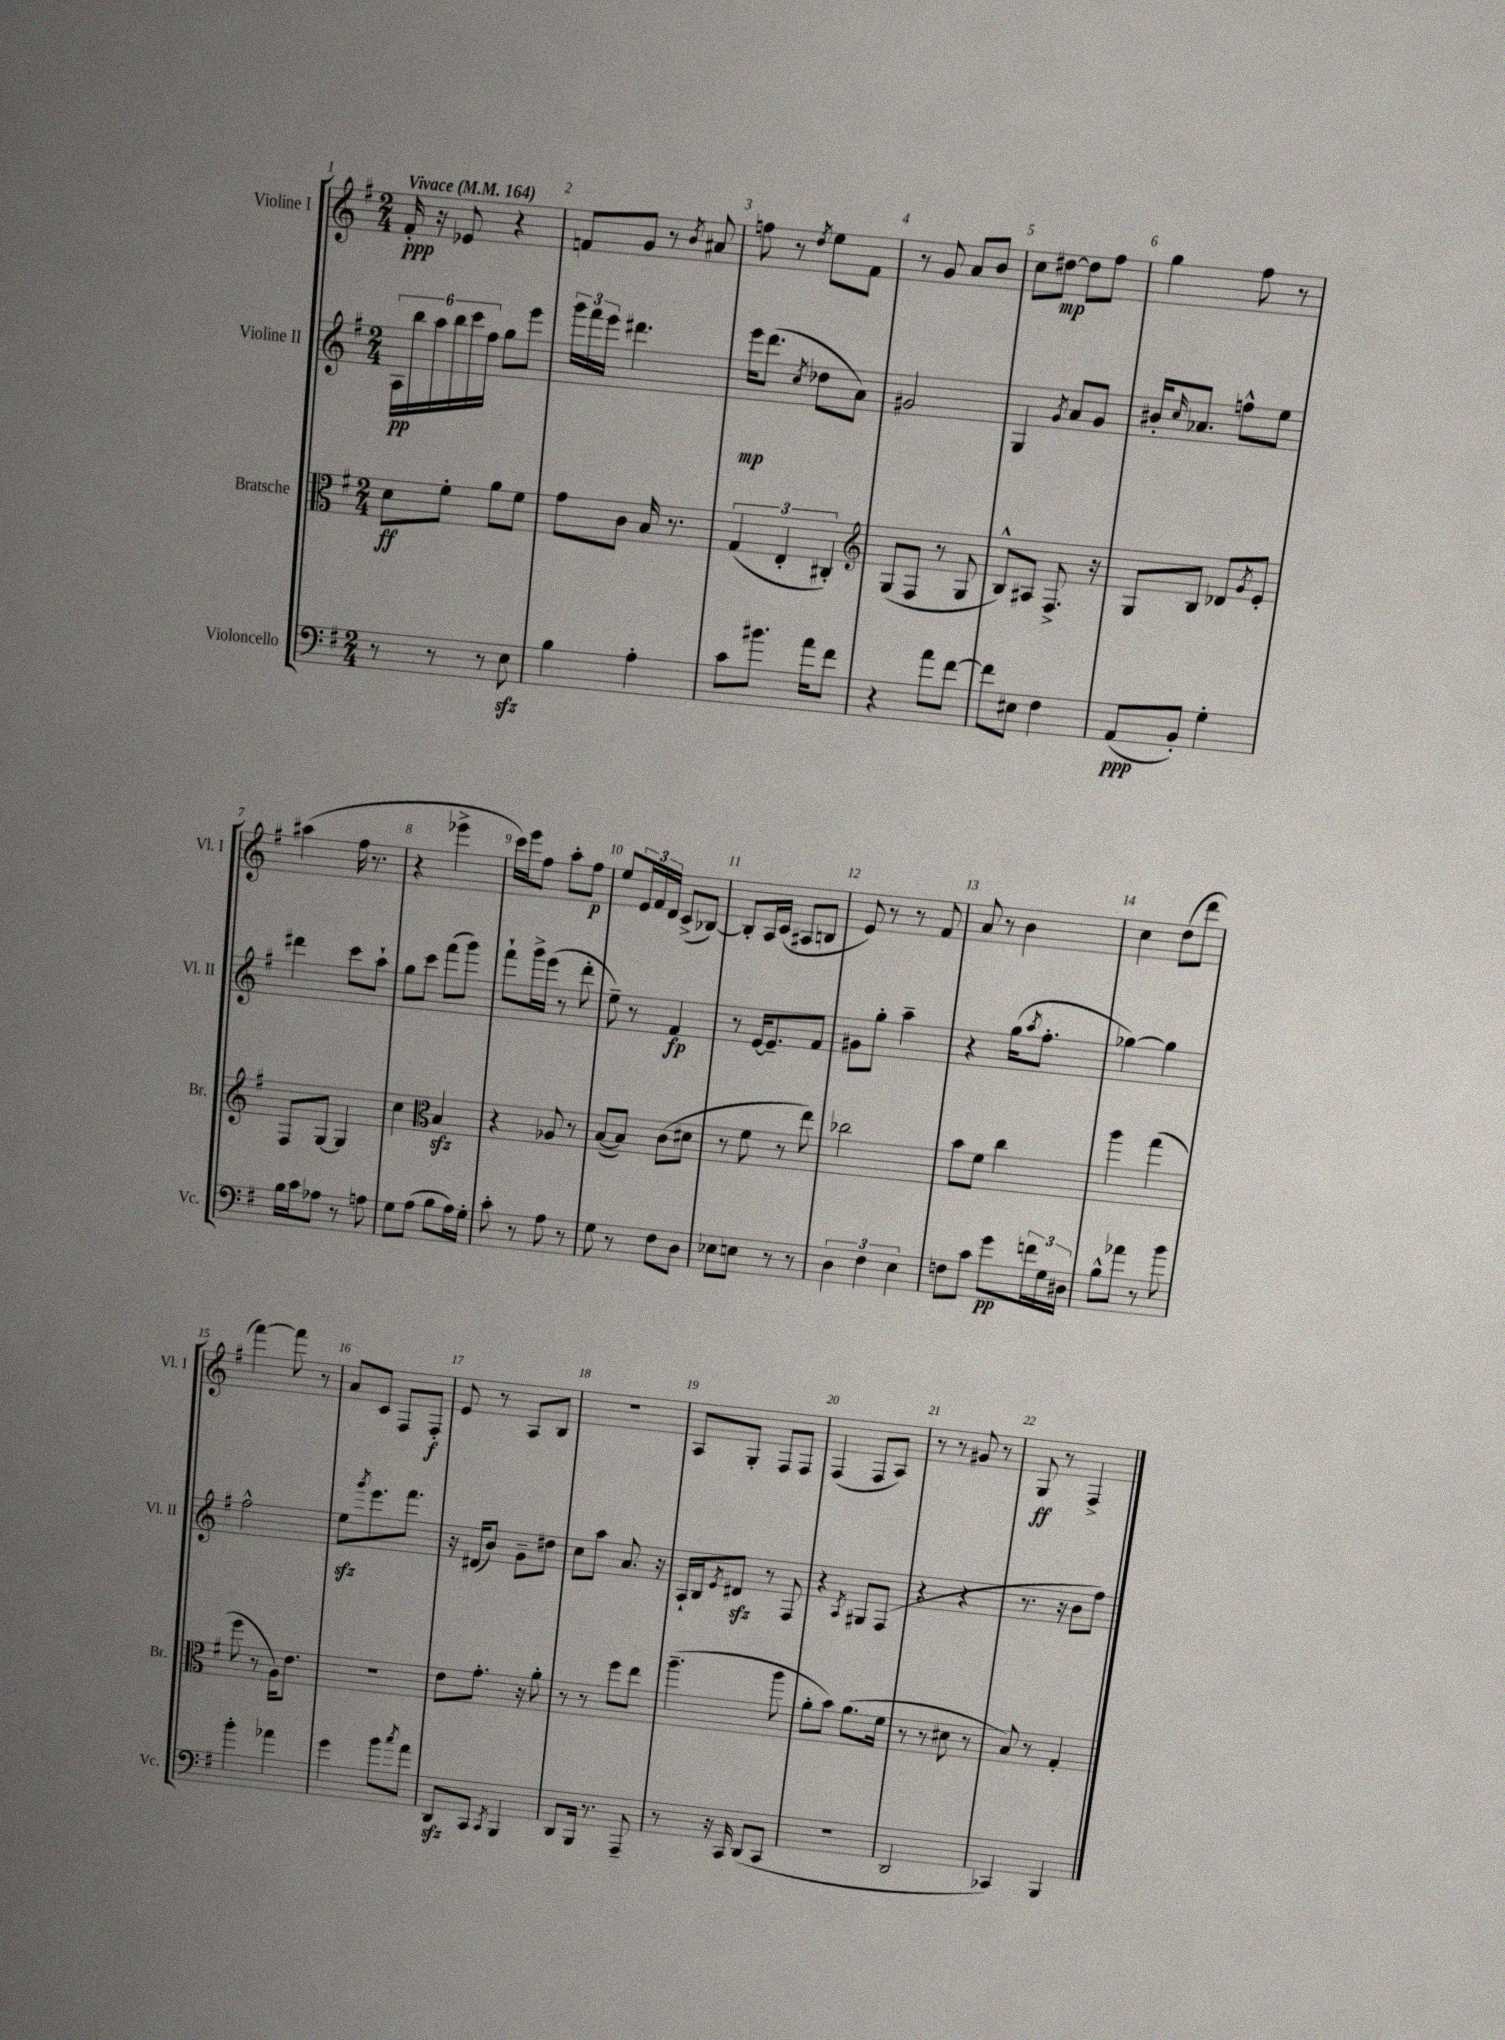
<<
\new StaffGroup <<
\new Staff = "s0" \with { instrumentName = "Violine I" shortInstrumentName = "Vl. I" } {
    \clef treble \key g \major \numericTimeSignature \time 2/4 \tempo "Vivace" 4 = 164
    fis'16-.\ppp r16 ees'8 r4 |
    f'8 g'8 r8 \acciaccatura { b'8 } ais'8 |
    f''8 r8 \acciaccatura { d''8 } e''8 fis'8 |
    r8 g'8 a'8 b'8 |
    c''8 dis''8~\mp dis''8 fis''8 |
    g''4 fis''8 r8 |
    ais''4( fis''16 r8. |
    r4 ees'''4-> |
    c'''16) e'''16 fis''8 a''8-. fis''8\p |
    e''8 \tuplet 3/2 { e'16 fis'16 d'16 } c'8->( bes8~) |
    bes8-. a16 c'16( ais8 b8 |
    e'8) r8 r8 fis'8 |
    a'8 r8 b'4 |
    c''4 d''8( d'''8 |
    fis'''4~) fis'''8 r8 |
    a'8 c'8 fis8 fis8-.\f |
    e'8 r8 a8 b8 |
    R2 |
    a8 g8-. fis8 fis8 |
    fis4( fis8 a8) |
    r8 r8 gis'8 r8 |
    g8\ff r8 fis4-> \bar "|." |
}
\new Staff = "s1" \with { instrumentName = "Violine II" shortInstrumentName = "Vl. II" } {
    \clef treble \key g \major \numericTimeSignature \time 2/4
    \tuplet 6/4 { a16\pp b''16 a''16 b''16 c'''16 fis''16 } g''8 e'''8 |
    \tuplet 3/2 { g'''16 fis'''16 e'''16 } dis'''4. |
    e'''16\mp d'''8.( \acciaccatura { c''8 } des''8 a'8) |
    gis'2 |
    g4 \acciaccatura { g'8 } a'8 g'8 |
    bis'16-. \grace { c''16 } aes'8. f''8-^ e''8 |
    dis'''4 c'''8 a''8-! |
    g''8 c'''8 fis'''8( g'''8) |
    fis'''8-! g'''16-> e'''16( r8 d'''8-. |
    e''8--) r8 fis'4\fp |
    r8 e'16~ e'8.-- fis'8 |
    gis'8 g''8-. a''4-- |
    r4 g''16( \acciaccatura { a''8 } fis''8.-. |
    ges''4~) ges''4 |
    fis''2-^ |
    e''8\sfz \acciaccatura { g'''8 } e'''8. fis'''8. |
    r16 dis'16( b'8) g'8-- dis''8 |
    c''8 a''8 a'8. r16 |
    a16-! b16 \acciaccatura { e'8 } dis'8\sfz r8 fis8 |
    r4 \acciaccatura { a8 } gis8 fis8( |
    r4 r4 |
    r8. r16 b'8 fis''8) \bar "|." |
}
\new Staff = "s2" \with { instrumentName = "Bratsche" shortInstrumentName = "Br." } {
    \clef alto \key g \major \numericTimeSignature \time 2/4
    d'8\ff fis'8-. a'8 fis'8 |
    g'8 c'8 b16 r8. |
    \tuplet 3/2 { g4( e4-. cis4-.) } |
    \clef treble g8( fis8 r8 g8 |
    b8-^) ais8 fis8.-> r16 |
    g8 b8 des'8 \acciaccatura { g'8 } e'8-. |
    fis8 g8~ g4 |
    c''4 \clef alto b4\sfz |
    r4 aes8 r8 |
    b8~( b8) c'8( dis'8 |
    r8 fis'8 r8 e''8) |
    ces''2 |
    b'8 fis'8 c''4 |
    a''4 g''4( |
    fis''8 r8 a16) e'8. |
    R2 |
    e'8 g'8.-. r16 a'8-. |
    r8 r8 fis''8 e''8 |
    a''4.--( a''8 |
    a'8-. b'8) a'8.( fis'16 |
    r8 r8 dis'8 r8 |
    b8) r8 g4-. \bar "|." |
}
\new Staff = "s3" \with { instrumentName = "Violoncello" shortInstrumentName = "Vc." } {
    \clef bass \key g \major \numericTimeSignature \time 2/4
    r8 r8 r8 e8\sfz |
    b4 a4-. |
    c'8 bis'8. a'16 fis'8 |
    r4 a'8 fis'8~ |
    fis'8 eis8 fis4 |
    a,8\ppp( b,8-.) g4-. |
    b16 c'16 aes8 r8 a8 |
    g8 a8( b8 a16) g16-. |
    c'8-. r8 a8 r8 |
    g8 r8 fis8 d8 |
    ees8 e8 r8 r8 |
    \tuplet 3/2 { d4 fis4 e4 } |
    f8 c'8 g'8\pp \tuplet 3/2 { f'16 g16 dis16 } |
    b8-^ aes'8 r8 b'8 |
    b'4-. aes'4 |
    g'4 b'8 \acciaccatura { c''8 } a'8 |
    d,8\sfz c,8 \acciaccatura { c,8 } b,,4 |
    d,8 b,,16 r8. a,,8-- |
    r8 r16 c,16 d,8( c,8 |
    r2 |
    d,2 |
    ces,4) b,,4 \bar "|." |
}
>>
>>
\layout { \context { \Score \override BarNumber.break-visibility = ##(#f #t #t) barNumberVisibility = #all-bar-numbers-visible } }
